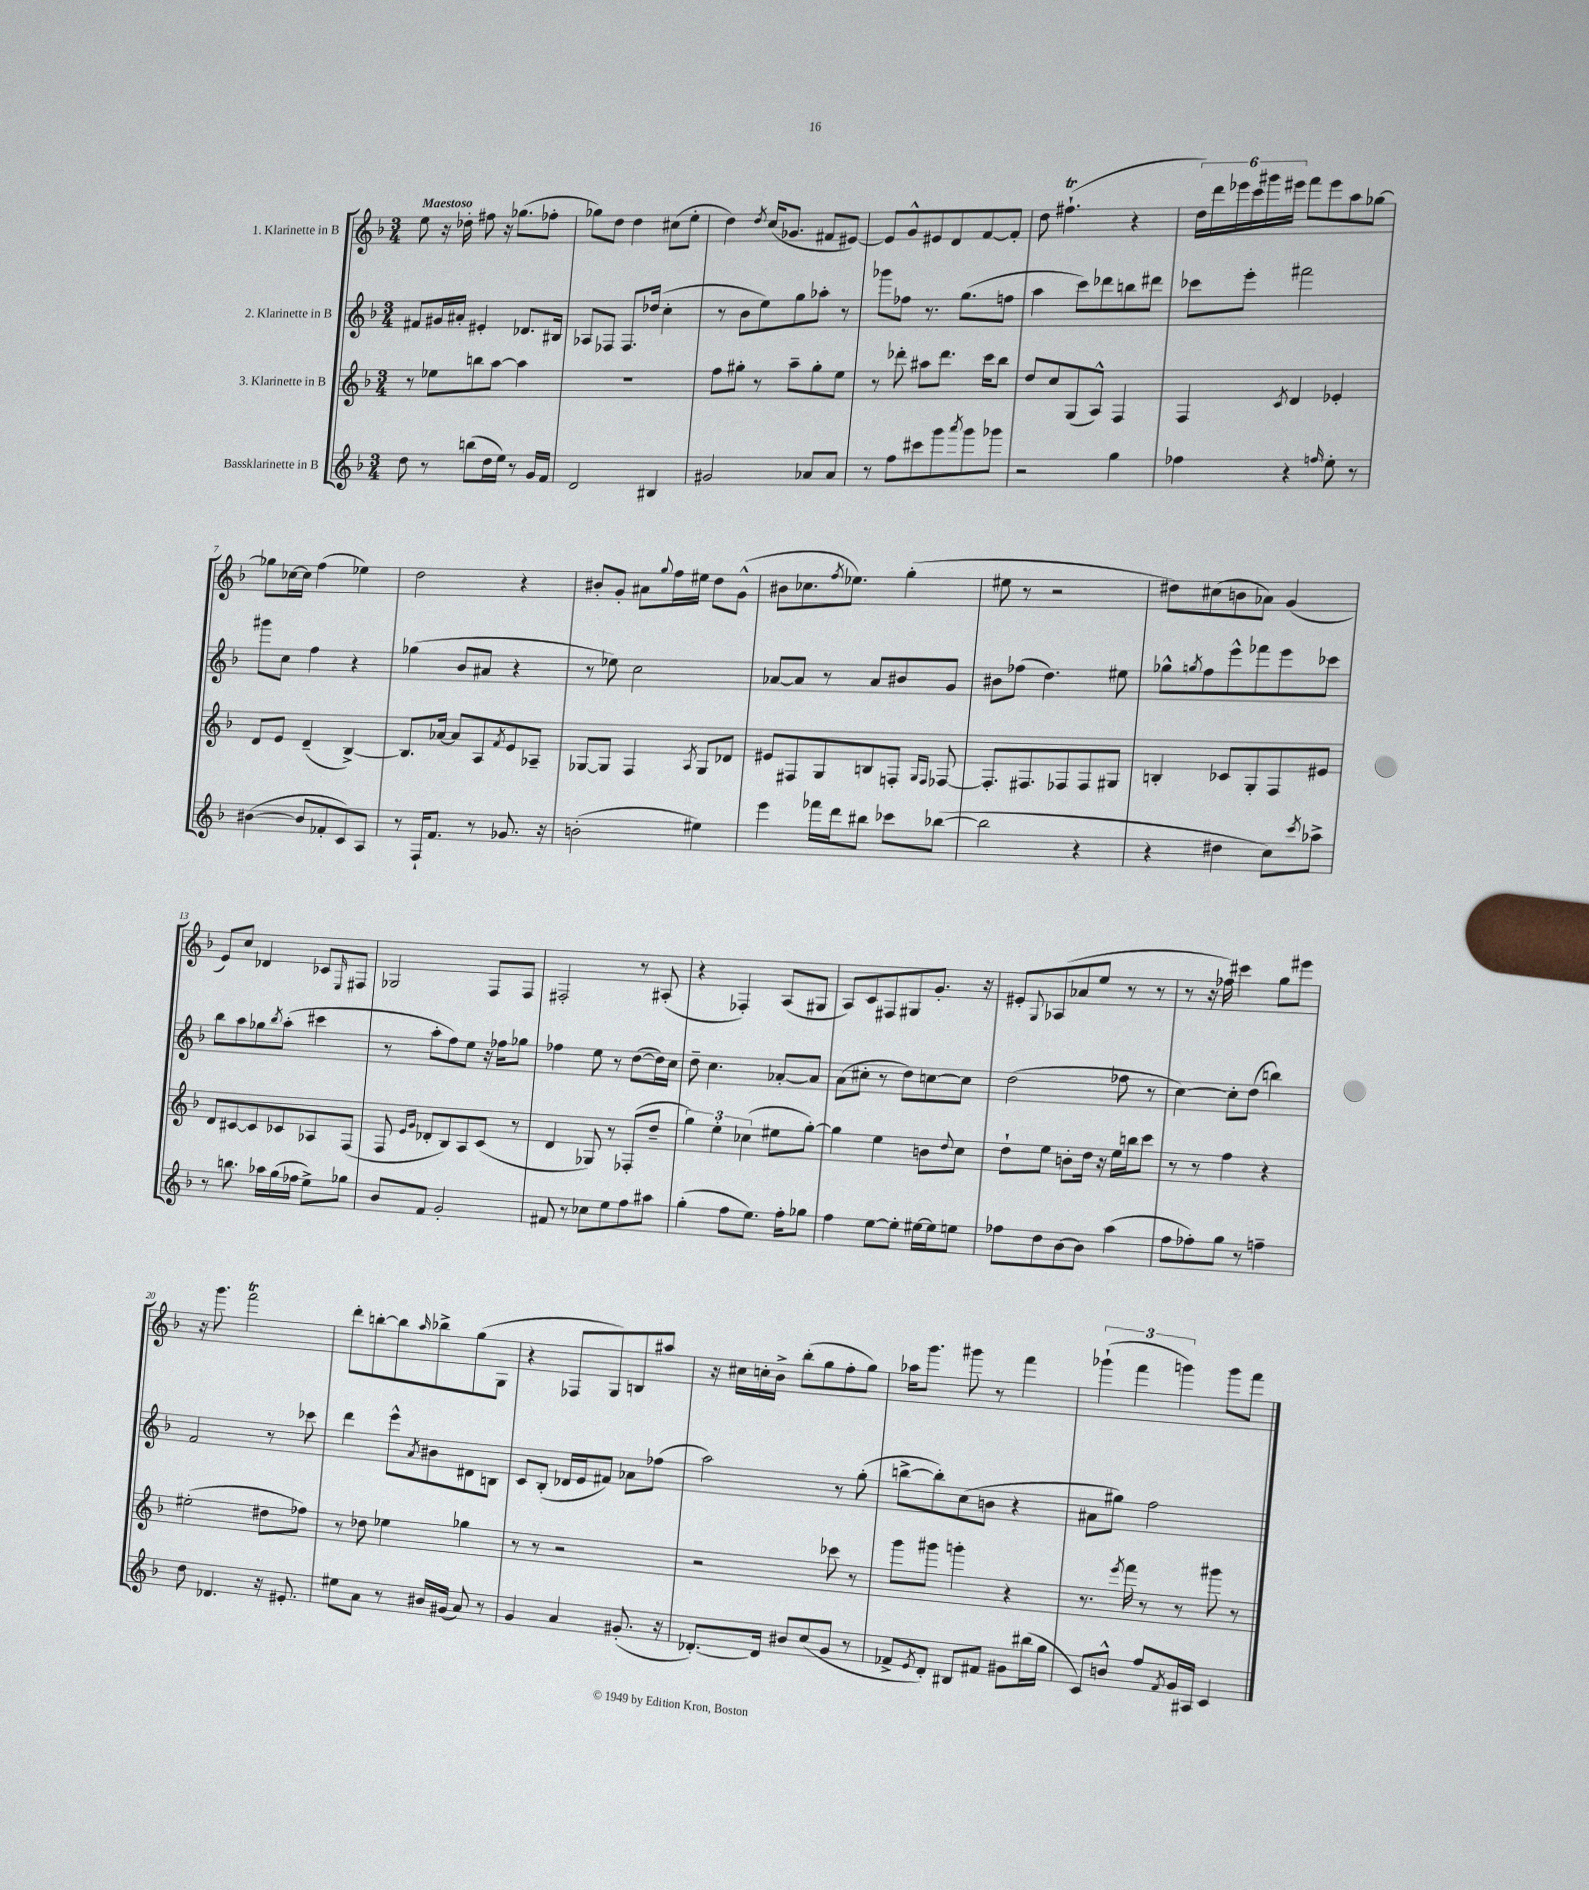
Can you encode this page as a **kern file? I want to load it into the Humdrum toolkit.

**kern	**kern	**kern	**kern
*staff4	*staff3	*staff2	*staff1
*clefG2	*clefG2	*clefG2	*clefG2
*k[b-]	*k[b-]	*k[b-]	*k[b-]
*M3/4	*M3/4	*M3/4	*M3/4
8dd	8r	8f#	8ee
8r	8ee-	16g#	16r
.	.	16a#'	16dd-'
(8bb	8bb	4e#'	8ff#
16dd	[8aa	.	16r
16ee)	.	.	(8.gg-
8r	4aa]	8.d-	.
16g	.	.	8ff-'
16f	.	16B#	.
=	=	=	=
2d	2.r	8A-	8gg-)
.	.	8F-	8dd
.	.	8.F-	4dd
.	.	(16dd-	.
4B#	.	4cc'	(8cc#
.	.	.	8ee'
=	=	=	=
2g#	8ff	8r	4dd)
.	8gg#'	8b-	.
.	.	.	8qdd
.	8r	8ee)	(16cc
.	.	.	8.g-
.	8aa~	8gg	.
8a-	8gg#'	8aa-'	8f#
8a-	8ee	8r	[8e#)
=	=	=	=
8r	8r	8ggg-	8e#]
8ff	8ddd-'	8ff-	8g^^
8ccc#	8aa#	8.r	8e#
8ggg	8.ddd-	.	8d
.	.	(8.gg	.
8qaaa	.	.	.
8ggg	.	.	[8f
.	16ccc	.	.
8ggg-	8bb-	8ff	8f']
=	=	=	=
2r	8dd	4aa	8dd
.	8cc	.	(4.ff#`
.	(8G	8ccc)	.
.	8A^^)	8ddd-	.
4gg	4F	8bb	4r
.	.	8ddd#	.
=	=	=	=
4ff-	4F	8ccc-	24dd)
.	.	.	24ddd
.	.	.	24eee-
.	.	8eee'	24ccc
.	.	.	24ggg#
.	.	.	24eee#
.	8qc	.	.
4r	4d	2fff#	8fff
.	.	.	8eee#
16qqff	.	.	.
8ee'	4e-'	.	8aa
8r	.	.	[8gg-
=	=	=	=
([4b#	8d	8ggg#	8gg-]
.	8e	8cc	[16cc-
.	.	.	16cc-]
8b#]	(4d~	4ff	(4ff
8f-'	.	.	.
8c)	[4B-^)	4r	4ee-)
8A	.	.	.
=	=	=	=
8r	8.B-]	(4gg-	2dd
16F`	.	.	.
8.f	[16a-	.	.
.	8a-]	8b-	.
8r	8A	8a#	.
.	8qf	.	.
8.g-	8e	4r	4r
.	8A-~	.	.
16r	.	.	.
=	=	=	=
(2b'	[8G-	8r	8b#'
.	8G-]	8ee-)	8g'
.	4F	2cc	8a#
.	.	.	8qqgg
.	.	.	16ff
.	.	.	16ee#
.	8qA	.	.
4ee#)	8G-	.	8dd
.	8d-	.	(8g^^
=	=	=	=
4eee	8e#	[8a-	8b#
.	8F#	8a-]	8.cc-
16fff-	8G	8r	.
.	.	.	8qff
16ddd	.	.	8.ee-)
8bb#	8B	8a-	.
8ccc-	8F'	8b#	(4gg'
.	16qqG	.	.
.	16qqF	.	.
([8bb-	[8F-	8g	.
=	=	=	=
2bb-]	8.F-']	8b#	8ee#
.	.	(8ff-	8r
.	8.F#	.	.
.	.	4.dd)	2r
.	8F-	.	.
4r	8F-	.	.
.	8G#	8ee#	.
=	=	=	=
4r	4B'	8gg-^^	8dd#)
.	.	8qgg	.
.	.	8ff	(8cc#
4dd#	8c-	8eee^^	8b
.	8G'	8fff-	8a-)
8cc)	8F	8eee	(4g
8qccc	.	.	.
8aa-^	8e#	8ccc-	.
=	=	=	=
8r	8d	8bb-	8e)
8.bb	[8c#	8aa	8cc
.	8c#]	8gg-	4d-
16aa-	.	.	.
.	.	8qbb-	.
(16gg	8c-	(8aa'	.
16ff-	.	.	.
8ee^)	8A-	4ccc#	8c-
.	.	.	16qqE
8gg-	(8F	.	8F#
=	=	=	=
8b-	8F	8r	2G-
.	16qqe	.	.
.	16qqg	.	.
8f	8d-'	8aa'	.
2g'	8B-)	8ff)	.
.	8A	8ee	.
.	(8c	16r	8F
.	.	16ff-	.
.	8r	8gg-	8F
=	=	=	=
8f#	4d	4ff-	2F#'
8r	.	.	.
8cc-	8G-)	8ee	.
8ee	8r	8r	.
8ff	(8F-'	([8dd	8r
8aa#	8dd~	16dd])	(8A#'
.	.	16cc	.
=	=	=	=
(4gg'	6gg)	8dd~	4r
.	.	4.cc	.
.	6ee'	.	.
8ff	.	.	4F-')
.	(6cc-	.	.
8.ee)	.	.	.
.	8ee#	[8a-'	(8A
16ff'	.	.	.
8gg-	[8gg')	8a-]	8G#
=	=	=	=
4ff	4gg]	(8a	8A)
.	.	8cc#'	8c
[8ee	4ee	8r	8F#
8ee']	.	8dd)	8G#
[16ee#	8b	[8cc	8.g'
16ee#]	.	.	.
.	8qqdd	.	.
8ee	8cc	8cc]	.
.	.	.	16r
=	=	=	=
8ff-	8dd`	(2dd	8e#'
.	.	.	8qqG
8dd	8ee	.	(8A-
[8b-	8b'	.	8a-
8b-]	16dd	.	8ee
.	16r	.	.
(4aa	16ee	8ff-	8r
.	16bb	.	.
.	8ccc	8r	8r
=	=	=	=
8ff	8r	[4cc)	8r
8ff-')	8r	.	16r
.	.	.	16ff-)
8gg	4ff	8cc']	4ccc#
8r	.	(8dd	.
4ff~	4r	4bb)	8gg
.	.	.	8eee#
=	=	=	=
8dd	(2ee#'	2f	16r
.	.	.	8.ggg
4.d-	.	.	.
.	.	.	2fff
16r	8dd#	8r	.
8.e#'	.	.	.
.	8ff-)	8ccc-	.
=	=	=	=
8ee#	8r	4ddd	8ddd'
8a	8dd-	.	[8bb'
8r	4ee-	8eee^^	8bb]
.	.	8qa	16qqaa
16b#	.	8b#	8bb-^
(16g#	.	.	.
8a)	4gg-	8d#	(8gg
8r	.	8B	8G
=	=	=	=
4g	8r	8c	4r
.	8r	(8B-'	.
4a	2r	16d-	8F-
.	.	16e	.
.	.	8f#)	8G)
(8.g#'	.	8a-	8B
.	.	(8ff-	8aa#
16r	.	.	.
=	=	=	=
[8.d-')	2r	2aa)	16r
.	.	.	16cc#
.	.	.	16cc'
16d-]	.	.	16b-^
8b#	.	.	(8bb-'
(8cc	.	.	8gg
8g	8ccc-	8r	8ff'
8r	8r	(8gg'	8gg)
=	=	=	=
8f-^	8ggg	[8bb^	16aa-
.	.	.	8.ggg
8qe	.	.	.
8d')	8ggg#	8bb'])	.
8B#	4ggg'	(8cc	8ggg#
8f#	.	8b	8r
8g#	4r	4r	4fff
(16bb#	.	.	.
16gg	.	.	.
=	=	=	=
8c)	8.r	8a#	(6ggg-`
8b^^	.	8gg#)	.
.	.	.	6fff
.	8qeee	.	.
.	16fff	.	.
8ff	8r	2ff	.
.	.	.	6ggg)
8qf	.	.	.
16g	8r	.	.
16A#	.	.	.
4c	8ggg#	.	8ggg
.	8r	.	8fff
==	==	==	==
*-	*-	*-	*-
